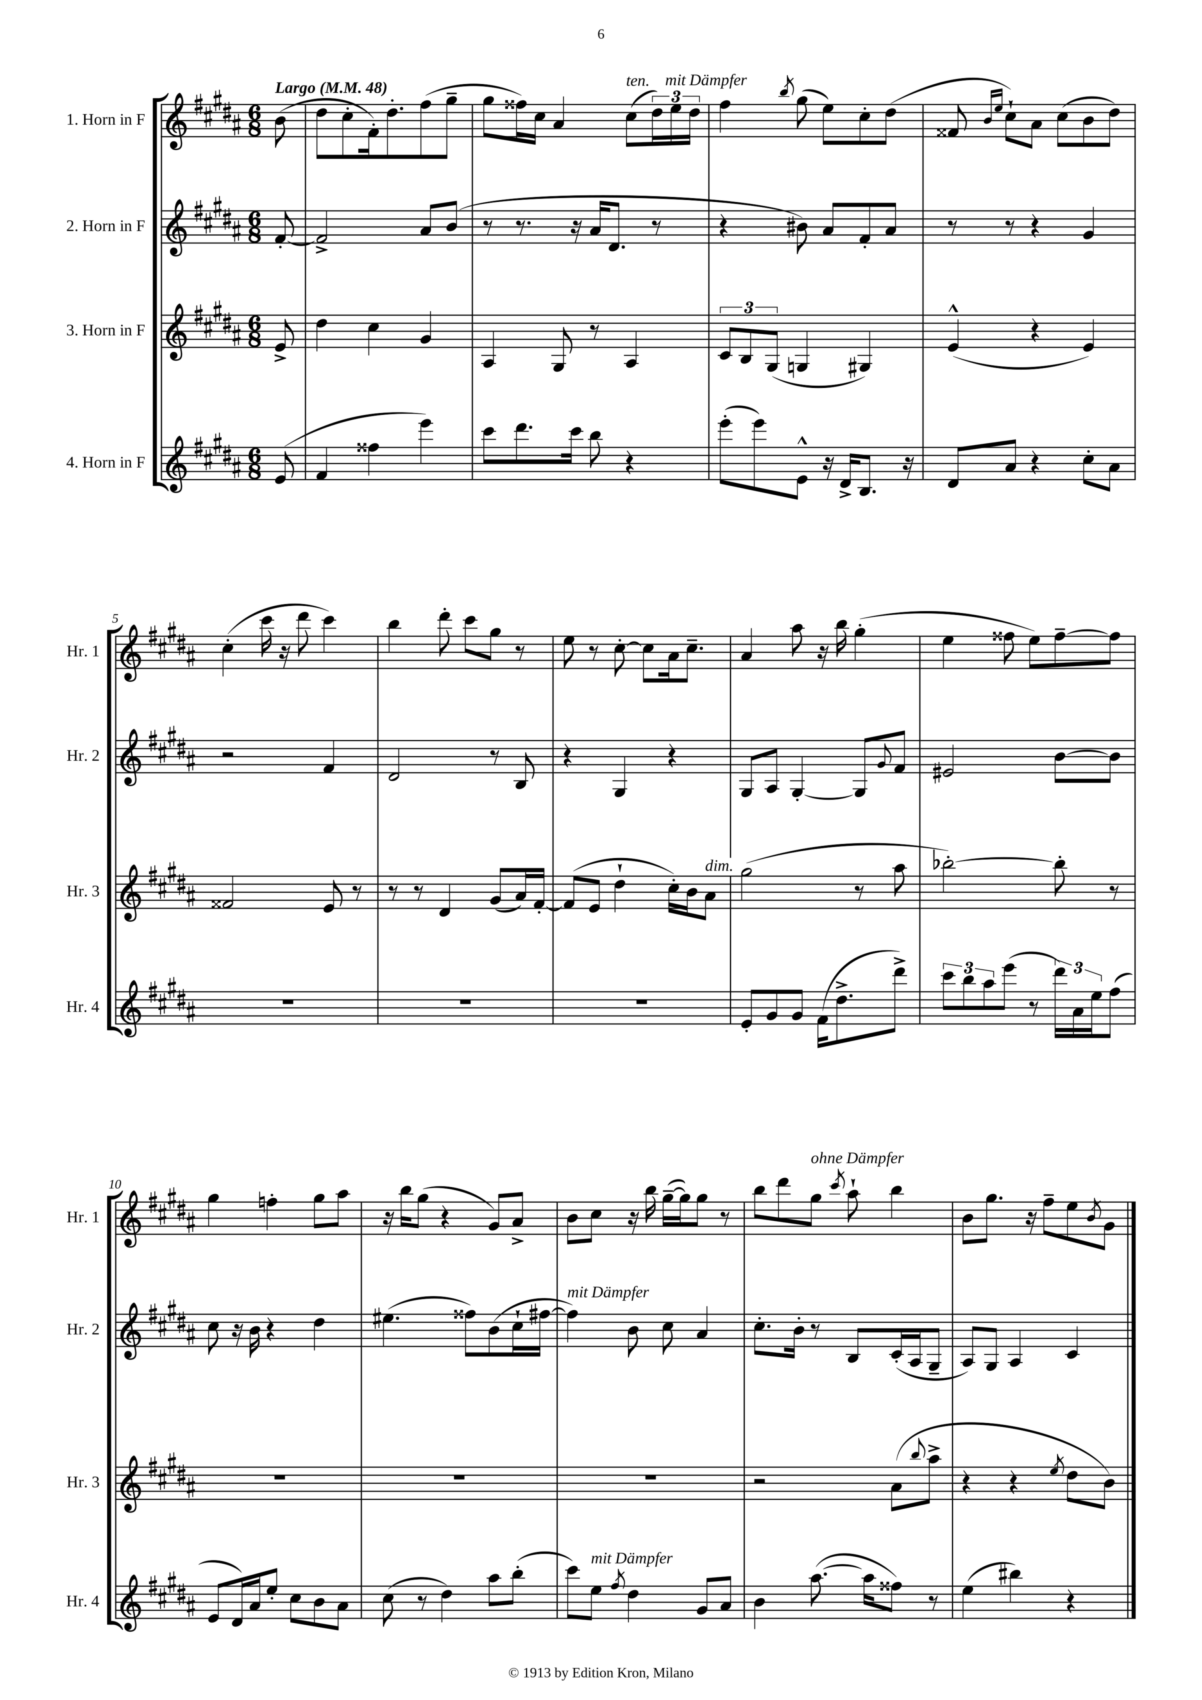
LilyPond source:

<<
\new StaffGroup <<
\new Staff = "s0" \with { instrumentName = "1. Horn in F" shortInstrumentName = "Hr. 1" } {
    \clef treble \key b \major \numericTimeSignature \time 6/8 \partial 8 \tempo "Largo" 4 = 48
    b'8( |
    dis''8 cis''8-. fis'16-.) dis''8.-. fis''8( gis''8-- |
    gis''8 fisis''16) cis''16 ais'4 cis''8^\markup { \italic "ten." }( \tuplet 3/2 { dis''16) e''16^\markup { \italic "mit Dämpfer" } dis''16 } |
    fis''4 \acciaccatura { b''8 } gis''8( e''8) cis''8-. dis''8( |
    fisis'8 \grace { b'16 e''16 } cis''8-!) ais'8 cis''8( b'8 dis''8) |
    cis''4-.( cis'''16 r16 dis'''8 cis'''4) |
    b''4 dis'''8-. cis'''8 gis''8 r8 |
    e''8 r8 cis''8~-. cis''8 ais'16 cis''8.-- |
    ais'4 ais''8 r16 b''16 gis''4-.( |
    e''4 fisis''8 e''8) fisis''8~-- fisis''8 |
    gis''4 f''4-. gis''8 ais''8 |
    r16 b''16 gis''8( r4 gis'8) ais'8-> |
    b'8 cis''8 r16 b''16 gis''16~--( gis''16) gis''8 r8 |
    b''8 dis'''8 gis''8^\markup { \italic "ohne Dämpfer" } \acciaccatura { cis'''8 } ais''8-! b''4 |
    b'8 gis''8. r16 fis''8-- e''8 \acciaccatura { b'8 } gis'8 \bar "|." |
}
\new Staff = "s1" \with { instrumentName = "2. Horn in F" shortInstrumentName = "Hr. 2" } {
    \clef treble \key b \major \numericTimeSignature \time 6/8 \partial 8
    fis'8~-. |
    fis'2-> ais'8 b'8( |
    r8 r8. r16 ais'16 dis'8. r8 |
    r4 bis'8) ais'8 fis'8-. ais'8 |
    r8 r8 r4 gis'4 |
    r2 fis'4 |
    dis'2 r8 b8 |
    r4 gis4 r4 |
    gis8 ais8 gis4~-. gis8 \appoggiatura { gis'8 } fis'8 |
    eis'2 b'8~ b'8 |
    cis''8 r16 b'16 r4 dis''4 |
    eis''4.( fisis''8) b'8( cis''16-! fis''16~ |
    fis''4^\markup { \italic "mit Dämpfer" }) b'8 cis''8 ais'4 |
    cis''8.-. b'16-. r8 b8 cis'16-.( ais16 gis8-- |
    ais8) gis8 ais4 cis'4 \bar "|." |
}
\new Staff = "s2" \with { instrumentName = "3. Horn in F" shortInstrumentName = "Hr. 3" } {
    \clef treble \key b \major \numericTimeSignature \time 6/8 \partial 8
    e'8-> |
    dis''4 cis''4 gis'4 |
    ais4 gis8 r8 ais4 |
    \tuplet 3/2 { cis'8 b8 gis8( } g4 gis4) |
    e'4-^( r4 e'4) |
    fisis'2 e'8 r8 |
    r8 r8 dis'4 gis'8( ais'16) fis'16~-. |
    fis'8( e'8 dis''4-! cis''16-.) b'16 ais'8^\markup { \italic "dim." } |
    gis''2( r8 ais''8 |
    bes''2~-.) bes''8-. r8 |
    R2. |
    R2. |
    R2. |
    r2 ais'8( \appoggiatura { b''8 } ais''8-> |
    r4 r4 \acciaccatura { e''8 } dis''8 b'8) \bar "|." |
}
\new Staff = "s3" \with { instrumentName = "4. Horn in F" shortInstrumentName = "Hr. 4" } {
    \clef treble \key b \major \numericTimeSignature \time 6/8 \partial 8
    e'8( |
    fis'4 fisis''4 e'''4) |
    cis'''8 dis'''8. cis'''16 b''8 r4 |
    e'''8-.( e'''8) e'8-^ r16 dis'16-> b8. r16 |
    dis'8 ais'8 r4 cis''8-. ais'8 |
    R2. |
    R2. |
    R2. |
    e'8-. gis'8 gis'8 fis'16( dis''8.-> dis'''8->) |
    \tuplet 3/2 { cis'''8 b''8 ais''8 } e'''8( r8 \tuplet 3/2 { dis'''16) ais'16 e''16 } fis''8( |
    e'8 dis'16) ais'16 e''8-. cis''8 b'8 ais'8 |
    cis''8( r8 dis''4) ais''8 b''8-.( |
    cis'''8) e''8^\markup { \italic "mit Dämpfer" } \acciaccatura { fis''8 } dis''4 gis'8 ais'8 |
    b'4 ais''8.~( ais''16 fisis''8) r8 |
    e''4( bis''4) r4 \bar "|." |
}
>>
>>
